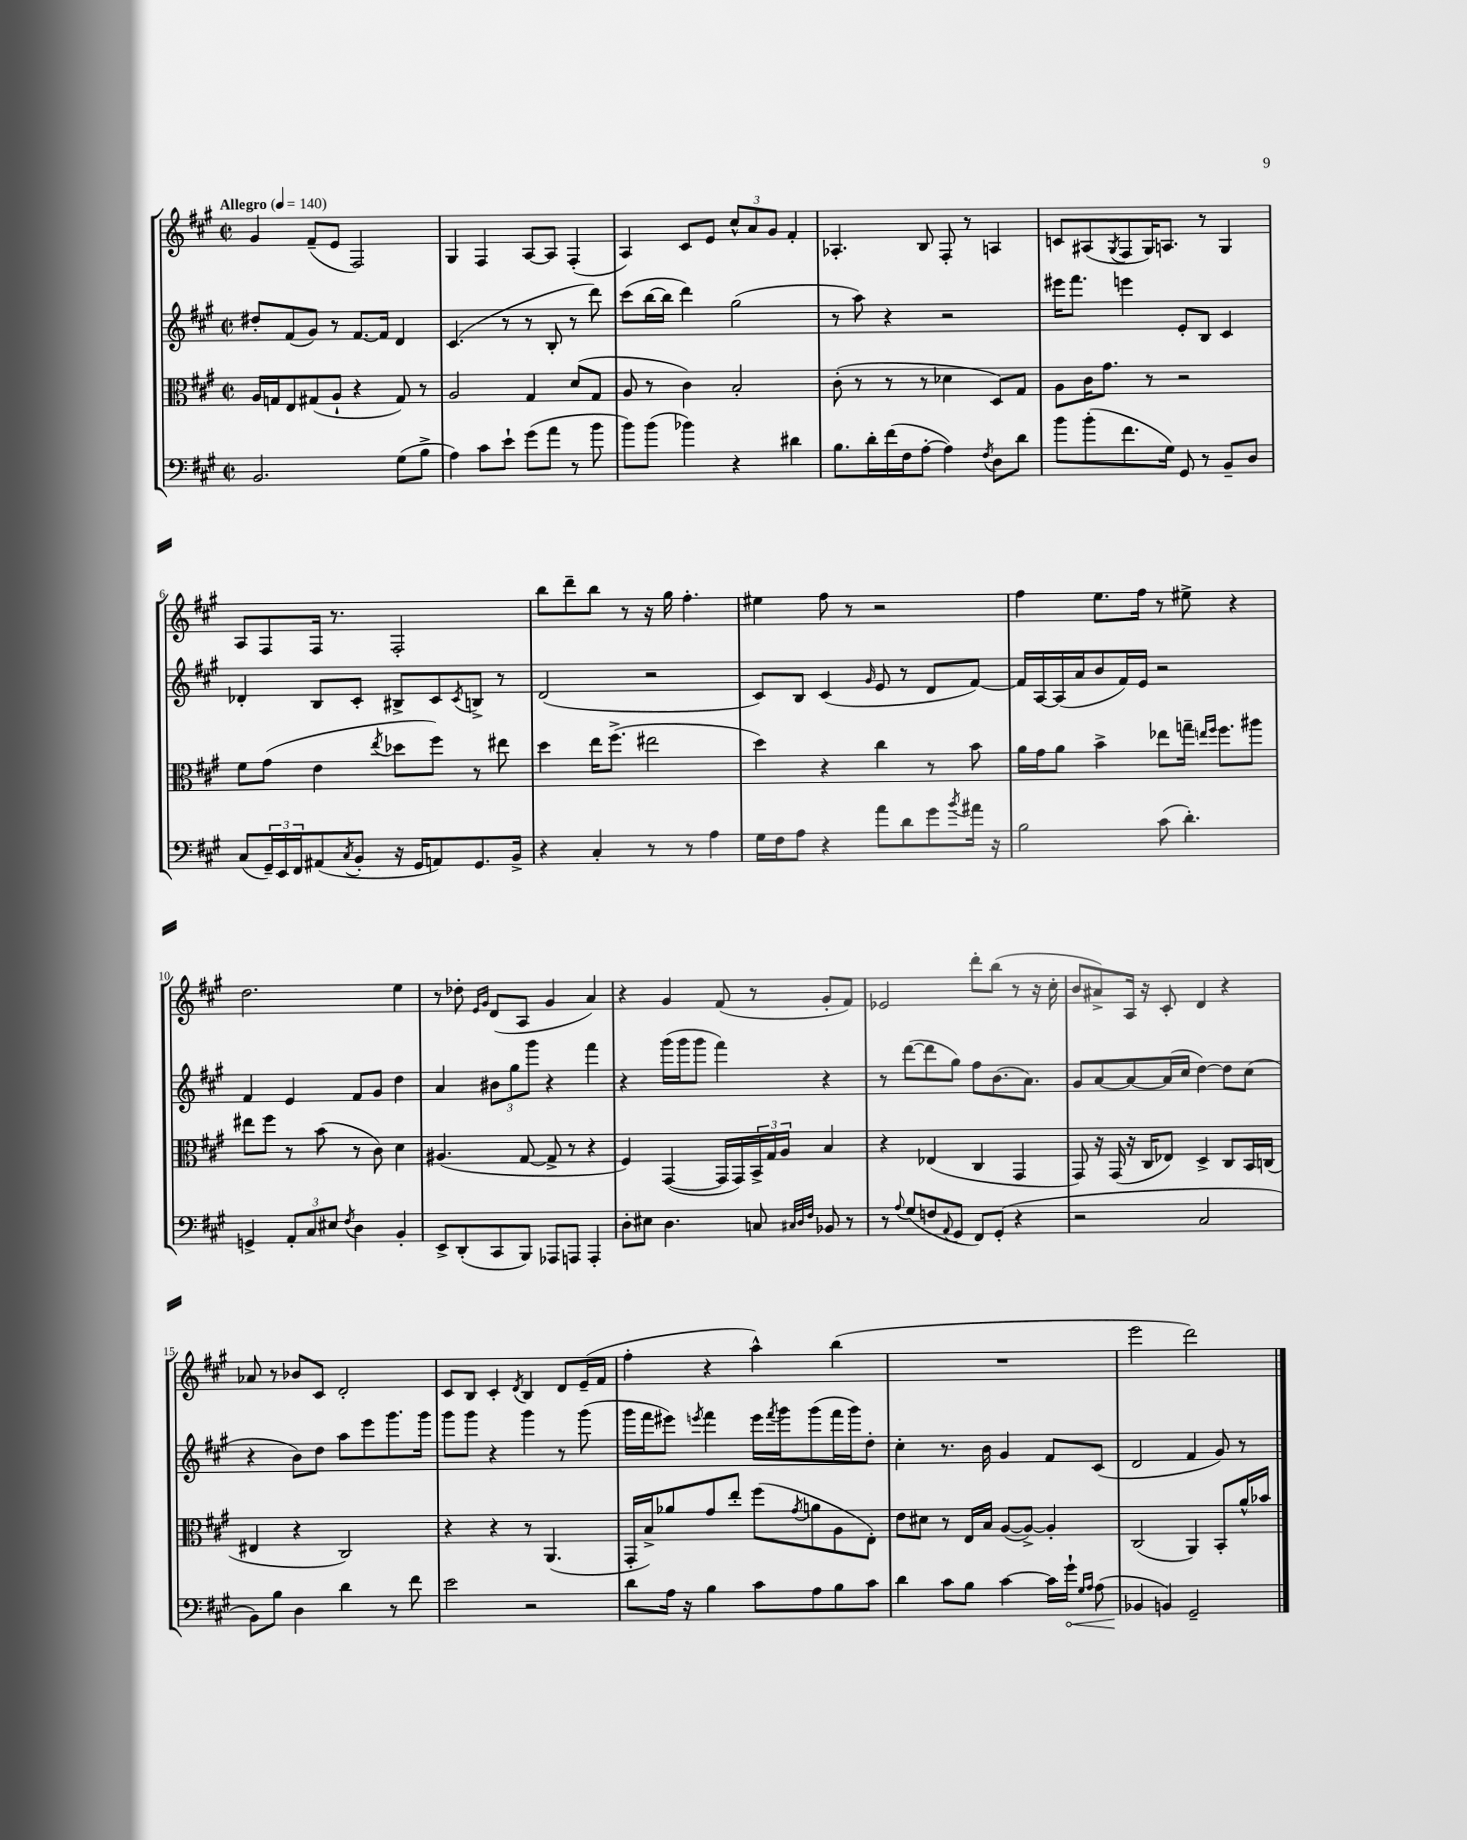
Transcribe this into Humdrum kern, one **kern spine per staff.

**kern	**dynam	**kern	**kern	**kern
*part4	*part4	*part3	*part2	*part1
*staff4	*staff4	*staff3	*staff2	*staff1
*clefF4	*	*clefC3	*clefG2	*clefG2
*k[f#c#g#]	*	*k[f#c#g#]	*k[f#c#g#]	*k[f#c#g#]
*M2/2	*	*M2/2	*M2/2	*M2/2
*met(c|)	*	*met(c|)	*met(c|)	*met(c|)
*MM140	*	*MM140	*MM140	*MM140
=1	=1	=1	=1	=1
!	!	!	!	!LO:TX:a:B:t=Allegro
2.BB/	.	16A/LL	8dd#X'/L	4g#/
.	.	16Gn/J	.	.
.	.	8E/	(8f#/	.
.	.	(8G#X/	8g#/J)	(8f#~/L
.	.	8A`/J	8r	8e/J
.	.	4r	[8.f#/L	2F#/)
.	.	.	16f#/Jk]	.
(8G#\L	.	8G#/)	4d/	.
8B^\J	.	8r	.	.
=2	=2	=2	=2	=2
4A\)	.	2A/	(4.c#/	4G#/
8c#\L	.	.	.	4F#/
8e`\J	.	.	8r	.
(8g#\L	.	4G#/	8r	[8A/L
8a\J	.	.	8B'/	8A/J]
8r	.	(8d/L	8r	(4F#'/
8b\	.	8G#/J	8ddd\)	.
=3	=3	=3	=3	=3
8b\L)	.	8A/	(8ccc#\L	4A/)
(8b\J	.	8r	[16bb\L	.
.	.	.	16bb\JJ]	.
4b-X\)	.	4c#\)	4ddd\)	8c#/L
.	.	.	.	8e/J
4r	.	2B'/	(2gg#\	12cc#^^/L
.	.	.	.	12a/
.	.	.	.	12g#/J
4d#X\	.	.	.	4f#'/
=4	=4	=4	=4	=4
8.B\L	.	(8c#'\	8r	4.A-X'/
.	.	8r	8aa\)	.
16d'\L	.	.	.	.
(16f#\	.	8r	4r	.
16F#\J	.	.	.	.
[8A'\J	.	8r	.	8B/
4A\])	.	4d-X\	2r	8F#'/
.	.	.	.	8r
8qF#/	.	.	.	.
8D\L	.	8D/L)	.	4An/
8d\J	.	8G#/J	.	.
=5	=5	=5	=5	=5
8b\L	.	8A\L	16eee#X\KL	8cn/L
.	.	.	8.fff#\J	.
(8b'\	.	16c#\K	.	(8A#X/
.	.	8.g#\J	.	.
.	.	.	.	8qG#/
8.f#\	.	.	4eeen\	8F#/
.	.	8r	.	16G#/K)
16G#\Jk)	.	.	.	8.An/J
8GG#/	.	2r	8e'/L	.
8r	.	.	8B/J	8r
8BB~/L	.	.	4c#/	4G#/
8D/J	.	.	.	.
!!LO:LB:g=z
=6	=6	=6	=6	=6
(8C#/L	.	8f#\L	4d-X'/	8A/L
24GG#~/L)	.	(8g#\J	.	8F#/
24EE/	.	.	.	.
24FF#/J	.	.	.	.
(8AA#X/	.	4e\	8B/L	16F#/Jk
.	.	.	.	8.r
8qC#/	.	.	.	.
8BB'/J	.	.	8c#'/J	.
.	.	8qee/	.	.
16r	.	8dd-X\L	8B#X^/L	2F#'/
16GG#/KL	.	.	.	.
8AAn/)	.	8ff#\J)	8c#/	.
.	.	.	8qc#/	.
8.GG#/	.	8r	8Bn^/J	.
.	.	8ee#X\	8r	.
16BB^/Jk	.	.	.	.
=7	=7	=7	=7	=7
4r	.	4dd\	(2d/	8bb\L
.	.	.	.	8ddd~\
4C#'/	.	16ee\KL	.	8bb\J
.	.	(8.ff#^\J	.	.
.	.	.	.	8r
8r	.	2ee#X\	2r	16r
.	.	.	.	16gg#\
8r	.	.	.	4.ff#'\
4A\	.	.	.	.
=8	=8	=8	=8	=8
16G#\LL	.	4dd\)	8c#/L)	4ee#X\
16F#\J	.	.	.	.
8A\J	.	.	8B/J	.
4r	.	4r	(4c#/	8ff#\
.	.	.	.	8r
.	.	.	16qqg#/	.
8a\L	.	4cc#\	8e/	2r
8d\	.	.	8r	.
8g#\	.	8r	8d/L	.
8qb/	.	.	.	.
16a#X\Jk	.	8b\	[8f#/J)	.
16r	.	.	.	.
=9	=9	=9	=9	=9
2B\	.	16a\LL	16f#/LL]	4ff#\
.	.	16g#\J	[16A/	.
.	.	8a\J	(16A/]	.
.	.	.	16a/J	.
.	.	4b^\	8b/	8.ee\L
.	.	.	16f#/L)	.
.	.	.	16e/JJ	16ff#\Jk
(8c#\	.	8ee-X\L	2r	8r
4.d'\)	.	16ggn~\Jk	.	8ee#X^\
.	.	16qqeen/LL	.	.
.	.	16qqff#/JJ	.	.
.	.	8.ff#\L	.	.
.	.	.	.	4r
.	.	8aa#X\J	.	.
!!LO:LB:g=z
=10	=10	=10	=10	=10
4GGn^/	.	8ee#X\L	4f#/	2.dd\
.	.	8ff#\J	.	.
12AA'/L	.	8r	4e/	.
12C#/	.	.	.	.
.	.	(8b\	.	.
12E#X/J	.	.	.	.
8qF#/	.	.	.	.
4D\	.	8r	8f#/L	.
.	.	8c#\)	8g#/J	.
4BB'/	.	4d\	4dd\	4ee\
=11	=11	=11	=11	=11
8EE^/L	.	(4.A#X/	4a/	8r
(8DD'/	.	.	.	8dd-X'\
.	.	.	.	16qqe/LL
.	.	.	.	16qqg#/JJ
8CC#/	.	.	12b#X\L	(8d/L
.	.	.	12gg#\	.
8BBB/J)	.	[8G#/	.	8A/J
.	.	.	12ggg#\J	.
8AAA-X/L	.	8G#^/]	4r	4g#/
8AAAn/J	.	8r	.	.
4AAA'/	.	4r	4fff#\	4a/)
=12	=12	=12	=12	=12
8D'\L	.	4F#/)	4r	4r
8E#X\J	.	.	.	.
4.D\	.	([4GG#/	(16ggg#\LL	4g#/
.	.	.	16ggg#\J	.
.	.	.	8ggg#\J	.
.	.	16GG#/LL]	4fff#\)	(8f#/
.	.	16GG#/)	.	.
8Cn/	.	24BB^/	.	8r
.	.	24G#/	.	.
.	.	24A/JJ	.	.
32qqC#X/LLL	.	.	.	.
32qqD/	.	.	.	.
32qqF#/JJJ	.	.	.	.
8BB-X/	.	4B/	4r	8g#'/L
8r	.	.	.	8f#/J)
=13	=13	=13	=13	=13
8r	.	4r	8r	2e-X/
8qqA/	.	.	.	.
(8G#/L	.	.	([8ddd\L	.
8Fn/	.	(4E-X/	8ddd\]	.
8qqAA/	.	.	.	.
8GG#/J	.	.	8gg#\J)	.
8FF#/L)	.	4C#/	8ff#\L	8ddd'\L
(8GG#'/J	.	.	(8.b\	(8bb\J
4r	.	4GG#/	.	8r
.	.	.	8.a\J)	.
.	.	.	.	16r
.	.	.	.	16cc#'\
=14	=14	=14	=14	=14
2r	.	8GG#/)	8g#/L	8b/L
.	.	16r	[8a/	8a#X^/)
.	.	(16GG#/	.	.
.	.	16r	8a/_	16A/Jk
.	.	16C#/KL	.	16r
.	.	8E-X/J)	(16a/L]	8c#'/
.	.	.	16cc#/JJ	.
2C#/	.	4D^/	[4dd\)	4d/
.	.	8C#/L	8dd\L]	4r
.	.	16BB/L	(8cc#\J	.
.	.	(16Cn/JJ	.	.
!!LO:LB:g=z
=15	=15	=15	=15	=15
8BB\L)	.	4E#X/	4r	8a-X/
8B\J	.	.	.	8r
4D\	.	4r	8b\L)	8b-X/L
.	.	.	8dd\J	8c#/J
4d\	.	2C#/)	8aa\L	2d'/
.	.	.	8eee\	.
8r	.	.	8.ggg#\	.
8f#\	.	.	.	.
.	.	.	16ggg#\Jk	.
=16	=16	=16	=16	=16
2e\	.	4r	8ggg#\L	8c#/L
.	.	.	8ggg#\J	8B/J
.	.	4r	4r	4c#'/
.	.	.	.	8qd/
2r	.	8r	4ggg#\	4B/
.	.	(4.AA/	.	.
.	.	.	8r	8d/L
.	.	.	(8ggg#\	(16e~/L
.	.	.	.	16f#/JJ
=17	=17	=17	=17	=17
8d\L	.	16GG#'/LL	16ggg#\LL	4ff#'\
.	.	16B^/J)	16fff#\J	.
16A\Jk	.	8a-X/	8eee#X\J)	.
16r	.	.	.	.
.	.	.	8qeeen/	.
4B\	.	8g#/	4fff#\	4r
.	.	8ee'/J	.	.
8c#\L	.	(8ff#\L	16eee\LL	4aa^^\)
.	.	.	8qfff#/	.
.	.	.	16ggg#\J	.
.	.	8qg#/	.	.
8A\	.	8an\	(8ggg#\	.
8B\	.	8A\	16fff#\L	(4bb\
.	.	.	16ggg#\J)	.
8c#\J	.	8E'\J)	8dd'\J	.
=18	=18	=18	=18	=18
4d\	.	8e\L	4cc#'\	1r
.	.	8d#X\J	.	.
8c#\L	.	8r	8.r	.
8B\J	.	16E/LL	.	.
.	.	16B/JJ	16b\	.
[4c#\	.	([8A/L	4g#/	.
.	.	8A^/J_)	.	.
16c#\LL]	.	4A'/]	8f#/L	.
!	!LO:HP:b	!	!	!
16g#`\JJ	<	.	.	.
16qqG#/LL	.	.	.	.
16qqA/JJ	.	.	.	.
(8A\	.	.	(8c#/J	.
=19	=19	=19	=19	=19
4BB-X/	.	(2C#/	2d/	2eee\
4BBn/)	[	.	.	.
2GG#~/	.	4AA/)	4f#/	2ddd\)
.	.	8BB'/L	8g#/)	.
.	.	16a^^/L	8r	.
.	.	16b-X/JJ	.	.
==	==	==	==	==
*-	*-	*-	*-	*-
